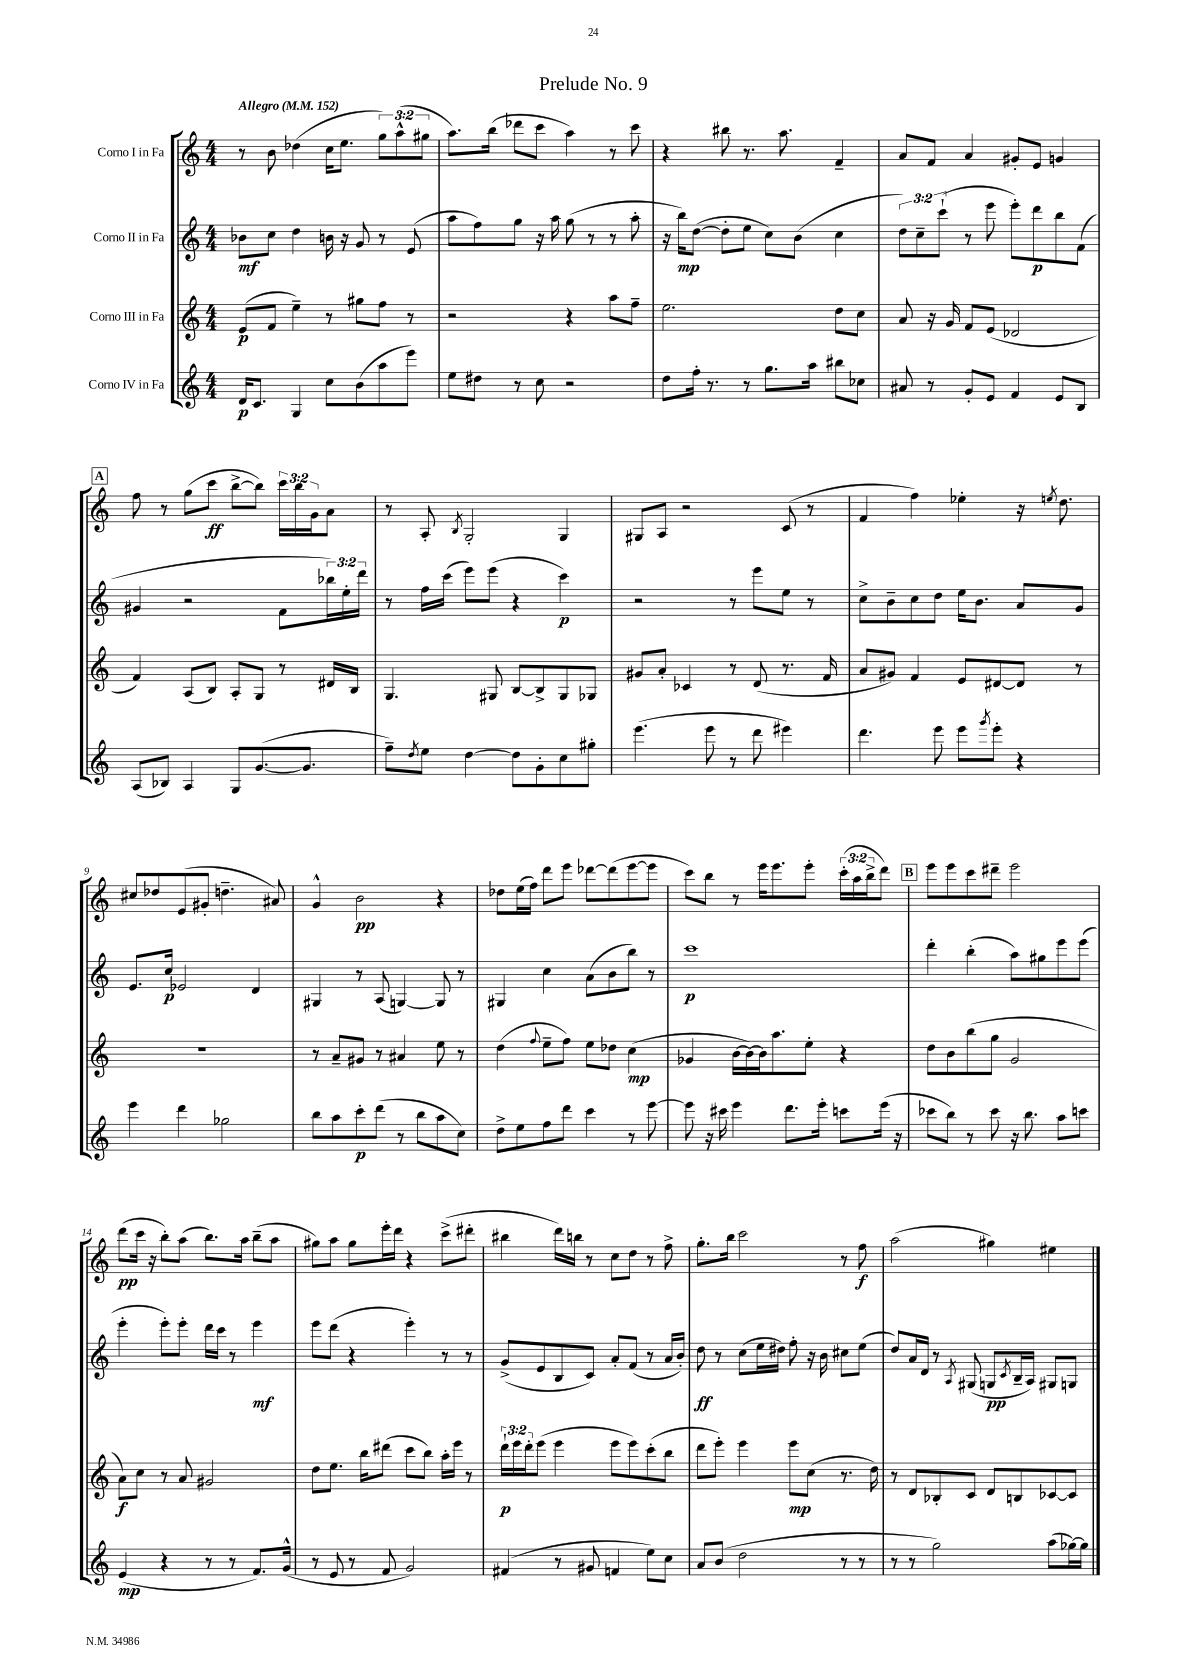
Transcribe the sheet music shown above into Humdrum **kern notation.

**kern	**dynam	**kern	**dynam	**kern	**dynam	**kern	**dynam
*part4	*part4	*part3	*part3	*part2	*part2	*part1	*part1
*staff4	*staff4	*staff3	*staff3	*staff2	*staff2	*staff1	*staff1
*I"Corno IV in Fa	*	*I"Corno III in Fa	*	*I"Corno II in Fa	*	*I"Corno I in Fa	*
*clefG2	*	*clefG2	*	*clefG2	*	*clefG2	*
*k[]	*	*k[]	*	*k[]	*	*k[]	*
*M4/4	*	*M4/4	*	*M4/4	*	*M4/4	*
*MM152	*	*MM152	*	*MM152	*	*MM152	*
=1	=1	=1	=1	=1	=1	=1	=1
!	!	!	!	!	!	!LO:TX:a:B:t=Allegro	!
16d/KL	p	(8e/L	p	8b-X\L	mf	8r	.
8.c/J	.	.	.	.	.	.	.
.	.	8f/J	.	8cc\J	.	8b\	.
4G/	.	4ee~\)	.	4dd\	.	(4dd-X\	.
8cc\L	.	8r	.	16bn\	.	16cc\KL	.
.	.	.	.	16r	.	8.ee\J	.
(8b\	.	8gg#X\L	.	8g/	.	.	.
8aa\	.	8ff\J	.	8r	.	12gg\L)	.
.	.	.	.	.	.	(12aa^^\	.
8eee\J)	.	8r	.	(8e/	.	.	.
.	.	.	.	.	.	12gg#X\J	.
=2	=2	=2	=2	=2	=2	=2	=2
8ee\L	.	2r	.	8aa\L	.	8.aa\L)	.
8dd#X\J	.	.	.	8ff\)	.	.	.
.	.	.	.	.	.	(16bb\Jk	.
8r	.	.	.	8gg\J	.	8ddd-X\L	.
8cc\	.	.	.	16r	.	8ccc\J	.
.	.	.	.	16aa\	.	.	.
2r	.	4r	.	(8gg\	.	4aa\)	.
.	.	.	.	8r	.	.	.
.	.	8aa\L	.	8r	.	8r	.
.	.	8ff~\J	.	8aa'\	.	8ccc\	.
=3	=3	=3	=3	=3	=3	=3	=3
8dd\L	.	2.ee\	.	16r	.	4r	.
.	.	.	.	16bb\KL)	mp	.	.
16ff'\Jk	.	.	.	([8dd\J	.	.	.
8.r	.	.	.	.	.	.	.
.	.	.	.	8dd'\L]	.	8bb#X\	.
8r	.	.	.	8ee\J	.	8.r	.
8.gg\L	.	.	.	8cc\L)	.	.	.
.	.	.	.	.	.	8.aa\	.
.	.	.	.	(8b\J	.	.	.
16aa\Jk	.	.	.	.	.	.	.
8bb#X\L	.	8dd\L	.	4cc\	.	4f~/	.
8cc-X\J	.	8cc\J	.	.	.	.	.
=4	=4	=4	=4	=4	=4	=4	=4
8a#X/	.	8a/	.	12dd\L)	.	8a/L	.
.	.	.	.	12cc~\	.	.	.
8r	.	16r	.	.	.	8f/J	.
.	.	.	.	(12ccc`\J	.	.	.
.	.	16g/	.	.	.	.	.
8g'/L	.	8f/L	.	8r	.	4a/	.
8e/J	.	(8e/J	.	8eee\	.	.	.
4f/	.	2d-X/	.	8eee'\L)	.	8g#X'/L	.
.	.	.	.	8ddd\	p	8e/J	.
8e/L	.	.	.	8bb\	.	4gn/	.
8B/J	.	.	.	(8f\J	.	.	.
!!LO:LB:g=z
!!LO:REH:place=s1:t=A
=5	=5	=5	=5	=5	=5	=5	=5
(8A/L	.	4f/)	.	4g#X/	.	8ff\	.
8B-X/J)	.	.	.	.	.	8r	.
4A/	.	(8A/L	.	2r	.	(8gg\L	.
.	.	8B/J)	.	.	.	8ccc\J	ff
8G/L	.	8A'/L	.	.	.	[8bb^\L	.
([8.g/	.	8G/J	.	.	.	8bb\J])	.
.	.	8r	.	8f\L	.	24ccc\LL	.
.	.	.	.	.	.	24bb\	.
8.g/J]	.	.	.	.	.	.	.
.	.	.	.	.	.	24g\J	.
.	.	16d#X/LL	.	24bb-X\L)	.	8a\J	.
.	.	.	.	24ee'\	.	.	.
.	.	16B/JJ	.	.	.	.	.
.	.	.	.	24ddd\JJ	.	.	.
=6	=6	=6	=6	=6	=6	=6	=6
8ff~\L)	.	4.G/	.	8r	.	8r	.
8qdd/	.	.	.	.	.	.	.
8ee\J	.	.	.	16ff\LL	.	8A'/	.
.	.	.	.	(16ccc\JJ	.	.	.
.	.	.	.	.	.	8qB/	.
[4dd\	.	.	.	8eee\L)	.	2G'/	.
.	.	8G#X/	.	(8eee\J	.	.	.
8dd\L]	.	[8B/L	.	4r	.	.	.
8g'\	.	8B^/]	.	.	.	.	.
8cc\	.	8G#/	.	4ccc\)	p	4G/	.
8gg#X'\J	.	8G-X/J	.	.	.	.	.
=7	=7	=7	=7	=7	=7	=7	=7
(4.eee\	.	8g#X/L	.	2r	.	8G#X/L	.
.	.	8a'/J	.	.	.	8A/J	.
.	.	4c-X/	.	.	.	2r	.
8eee\	.	.	.	.	.	.	.
8r	.	8r	.	8r	.	.	.
8ddd\	.	(8d/	.	8eee\L	.	.	.
4eee#X\)	.	8.r	.	8ee\J	.	(8c/	.
.	.	.	.	8r	.	8r	.
.	.	16f/	.	.	.	.	.
=8	=8	=8	=8	=8	=8	=8	=8
4.ddd\	.	8a/L	.	8cc^\L	.	4f/	.
.	.	8g#X/J)	.	8b~\	.	.	.
.	.	4f/	.	8cc\	.	4ff\)	.
8eee\	.	.	.	8dd\J	.	.	.
8eee\L	.	8e/L	.	16ee\KL	.	4ee-X'\	.
.	.	.	.	8.b\J	.	.	.
8qggg/	.	.	.	.	.	.	.
8eee'\J	.	[8d#X/	.	.	.	.	.
4r	.	8d#/J]	.	8a/L	.	16r	.
.	.	.	.	.	.	8qeen/	.
.	.	.	.	.	.	8.dd\	.
.	.	8r	.	8g/J	.	.	.
!!LO:LB:g=z
=9	=9	=9	=9	=9	=9	=9	=9
4eee\	.	1r	.	8.e/L	.	8cc#X/L	.
.	.	.	.	.	.	8dd-X/	.
.	.	.	.	16cc/Jk	p	.	.
4ddd\	.	.	.	2e-X/	.	(8e/	.
.	.	.	.	.	.	8g#X'/J	.
2gg-X\	.	.	.	.	.	4.ddn~\	.
.	.	.	.	4d/	.	.	.
.	.	.	.	.	.	8a#X/)	.
=10	=10	=10	=10	=10	=10	=10	=10
8bb\L	.	8r	.	4G#X/	.	4g^^/	.
8aa\	.	8a~/L	.	.	.	.	.
8ccc'\	p	8g#X/J	.	8r	.	2b\	pp
(8ddd\J	.	8r	.	(8A/	.	.	.
8r	.	4a#X/	.	[4Gn/)	.	.	.
8bb\L	.	.	.	.	.	.	.
8aa\	.	8ee\	.	8G/]	.	4r	.
8cc\J)	.	8r	.	8r	.	.	.
=11	=11	=11	=11	=11	=11	=11	=11
8dd^\L	.	(4dd\	.	4G#X/	.	8dd-X\L	.
8ee\	.	.	.	.	.	(16ee\L	.
.	.	.	.	.	.	16ff\JJ)	.
.	.	8qqff/	.	.	.	.	.
8ff\	.	8ee~\L	.	4cc\	.	8ddd\L	.
8ddd\J	.	8ff\J)	.	.	.	8eee\J	.
4ccc\	.	8ee\L	.	(8a\L	.	[8ddd-X\L	.
.	.	8dd-X\J	.	8b\	.	(8ddd-\]	.
8r	.	(4cc\	mp	8bb\J)	.	[8eee\	.
[8eee\	.	.	.	8r	.	8eee\J]	.
=12	=12	=12	=12	=12	=12	=12	=12
8eee\]	.	4g-X/	.	1ccc	p	8ccc\L)	.
16r	.	.	.	.	.	8bb\J	.
16ccc#X\	.	.	.	.	.	.	.
4eee\	.	[16b\LL	.	.	.	8r	.
.	.	16b\_)	.	.	.	.	.
.	.	16b\J]	.	.	.	16eee\KL	.
.	.	8.aa\	.	.	.	8.eee\	.
8.ddd\L	.	.	.	.	.	.	.
.	.	8ee'\J	.	.	.	8eee'\J	.
16eee'\Jk	.	.	.	.	.	.	.
8cccn\L	.	4r	.	.	.	(24ccc'\LL	.
.	.	.	.	.	.	24aa\	.
.	.	.	.	.	.	24bb^\J	.
(16eee\Jk	.	.	.	.	.	8ddd\J)	.
16r	.	.	.	.	.	.	.
!!LO:REH:place=s1:t=B
=13	=13	=13	=13	=13	=13	=13	=13
8ccc-X\L	.	8dd\L	.	4ddd'\	.	8eee\L	.
8bb\J)	.	8b\	.	.	.	8eee\	.
8r	.	(8bb\	.	(4bb'\	.	8ccc\	.
8ccc-\	.	8gg\J	.	.	.	8ddd#X~\J	.
16r	.	2g/	.	8aa\L)	.	2eee\	.
8.bb\	.	.	.	.	.	.	.
.	.	.	.	8gg#X\	.	.	.
8aa\L	.	.	.	8eee\	.	.	.
8cccn\J	.	.	.	(8eee\J	.	.	.
!!LO:LB:g=z
=14	=14	=14	=14	=14	=14	=14	=14
(4e/	mp	8a\L)	f	4eee'\	.	(8ddd\L	pp
.	.	8cc\J	.	.	.	16ccc\Jk	.
.	.	.	.	.	.	16r	.
4r	.	8r	.	8eee'\L)	.	8bb'\L)	.
.	.	8a/	.	8eee'\J	.	(8aa\J	.
8r	.	2g#X/	.	16ddd\LL	.	8.bb\L)	.
.	.	.	.	16ccc\JJ	.	.	.
8r	.	.	.	8r	.	.	.
.	.	.	.	.	.	16aa\Jk	.
8.f/L)	.	.	.	4eee\	mf	(8bb~\L	.
.	.	.	.	.	.	8aa\J	.
(16g^^/Jk	.	.	.	.	.	.	.
=15	=15	=15	=15	=15	=15	=15	=15
8r	.	8dd\L	.	8eee\L	.	8gg#X\L)	.
8e/	.	8.ee\J	.	(8ddd\J	.	8aa\J	.
8r	.	.	.	4r	.	8gg#\L	.
.	.	16bb\KL	.	.	.	.	.
8f/	.	(8ddd#X\J	.	.	.	16eee'\L	.
.	.	.	.	.	.	16ddd\JJ	.
2g/)	.	8ccc\L	.	4eee'\)	.	4r	.
.	.	8bb\J)	.	.	.	.	.
.	.	16aa'\LL	.	8r	.	(8ccc^\L	.
.	.	16eee\JJ	.	.	.	.	.
.	.	8r	.	8r	.	8ddd#X'\J	.
=16	=16	=16	=16	=16	=16	=16	=16
(4f#X/	.	24ddd`\LL	p	(8g^/L	.	4bb#X\	.
.	.	24eee\	.	.	.	.	.
.	.	24ddd'\J	.	.	.	.	.
.	.	(8eee\J	.	8e/	.	.	.
8r	.	4eee\	.	8B/	.	16ddd\LL)	.
.	.	.	.	.	.	16bbn\JJ	.
8g#X/	.	.	.	8c/J)	.	8r	.
4fn/	.	8eee\L	.	8a'/L	.	8cc\L	.
.	.	8eee\)	.	(8f/J	.	8dd\J	.
8ee\L)	.	(8ccc'\	.	8r	.	8r	.
8cc\J	.	8bb\J	.	16a/LL	.	8ff^\	.
.	.	.	.	16b'/JJ)	.	.	.
=17	=17	=17	=17	=17	=17	=17	=17
8a/L	.	8ddd\L	.	8dd\	ff	8.gg'\L	.
(8b/J	.	8eee'\J)	.	8r	.	.	.
.	.	.	.	.	.	16bb\Jk	.
2dd\	.	4eee\	.	(8cc\L	.	2ccc\	.
.	.	.	.	16ee\L	.	.	.
.	.	.	.	16dd#X\JJ)	.	.	.
.	.	8eee\L	mp	8ff'\	.	.	.
.	.	(8cc\J	.	16r	.	.	.
.	.	.	.	16b\	.	.	.
8r	.	8.r	.	8cc#X\L	.	8r	.
8r	.	.	.	(8ee\J	.	8ff\	f
.	.	16dd\)	.	.	.	.	.
=18	=18	=18	=18	=18	=18	=18	=18
8r	.	8r	.	8dd/L)	.	(2aa\	.
8r	.	8d/L	.	16a/L	.	.	.
.	.	.	.	16d/JJ	.	.	.
2gg\)	.	8B-X'/	.	8r	.	.	.
.	.	.	.	8qA/	.	.	.
.	.	8c/J	.	(8G#X/	.	.	.
.	.	8d/L	.	8Gn/L	pp	4gg#X\)	.
.	.	.	.	8qc/	.	.	.
.	.	8Bn/	.	16B~/L	.	.	.
.	.	.	.	16A/JJ)	.	.	.
(8aa\L	.	[8c-X/	.	8G#X/L	.	4ee#X\	.
[16gg-X\L)	.	8c-/J]	.	8Gn/J	.	.	.
16gg-\JJ]	.	.	.	.	.	.	.
==	==	==	==	==	==	==	==
*-	*-	*-	*-	*-	*-	*-	*-
